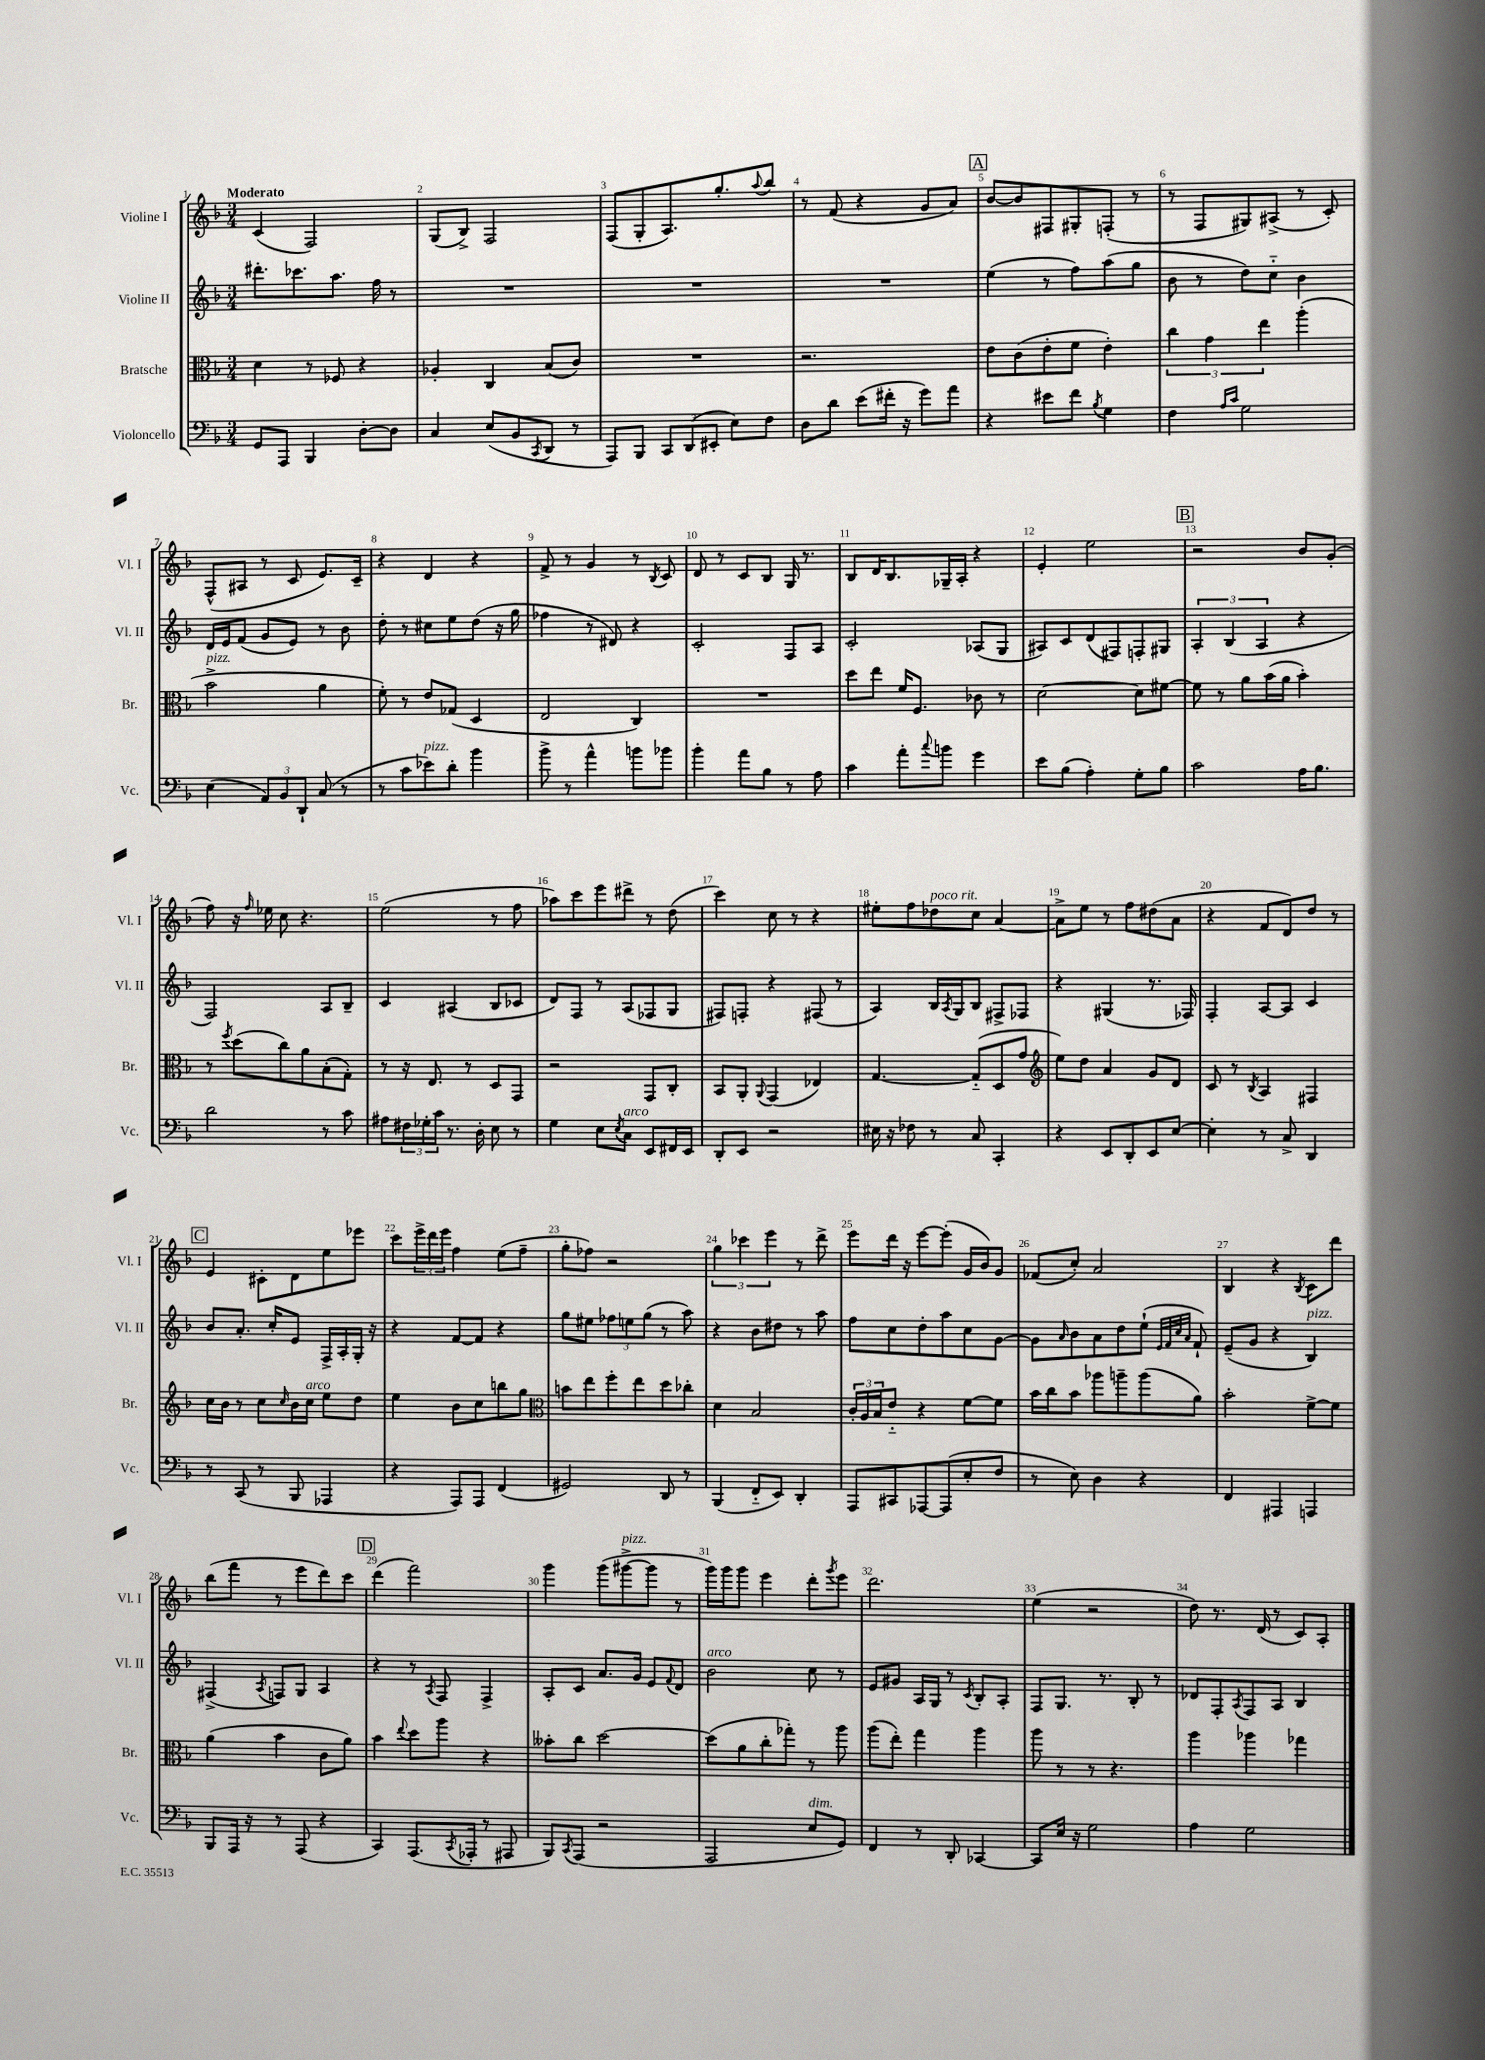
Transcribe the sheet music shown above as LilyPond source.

<<
\new StaffGroup <<
\new Staff = "s0" \with { instrumentName = "Violine I" shortInstrumentName = "Vl. I" } {
    \clef treble \key f \major \numericTimeSignature \time 3/4 \tempo "Moderato"
    c'4( f2) |
    g8( bes8->) f2 |
    f8( g8-. a8.) g''8.-. \appoggiatura { a''8 } bes''8 |
    r8 f'8( r4 g'8 a'8) |
    \mark \markup { \box "A" } bes'8~ bes'8 fis8 gis8-. f8-.( r8 |
    r8 f8 gis8) ais8->( r8 c'8-.) |
    f8-^( ais8 r8 c'8 e'8.) c'16-- |
    r4 d'4 r4 |
    f'8-> r8 g'4 r8 \acciaccatura { bes8 } c'8 |
    d'8 r8 c'8 bes8 g16 r8. |
    bes8 d'16 bes8. ges16-- a16-. r4 |
    e'4-. e''2 |
    \mark \markup { \box "B" } r2 bes'8 g'8-.( |
    f''8) r16 \grace { f''16 } ees''16 c''8 r4. |
    e''2( r8 f''8 |
    aes''8) c'''8 e'''8 dis'''8-> r8 d''8( |
    c'''4) c''8 r8 r4 |
    eis''8-. f''8 des''8^\markup { \italic "poco rit." } c''8 a'4~ |
    a'8-> e''8 r8 f''8 dis''8( a'8 |
    r4 f'8 d'8) d''8 r8 |
    \mark \markup { \box "C" } e'4 cis'8-. d'8 e''8 ees'''8 |
    c'''8 \tuplet 3/2 { e'''16-> d'''16 e'''16 } f''4 e''8( f''8-- |
    g''8-. fes''8) r2 |
    \tuplet 3/2 { g''4 ces'''4 e'''4 } r8 d'''8-> |
    e'''8 d'''16 r16 e'''8~ e'''8-.( g'16 bes'16) g'8 |
    fes'8( c''8-.) a'2 |
    bes4 r4 \acciaccatura { bes8 } c'8 d'''8 |
    bes''8( f'''8 r8 e'''8 d'''8) c'''8 |
    \mark \markup { \box "D" } d'''4( f'''2) |
    g'''4 g'''8( gis'''8~->^\markup { \italic "pizz." } gis'''8 r8 |
    g'''16) g'''16 g'''8 e'''4 d'''8-. \acciaccatura { g'''8 } e'''8 |
    d'''2. |
    e''4( r2 |
    d''8) r8. d'16( r8 c'8) a8-. \bar "|." |
}
\new Staff = "s1" \with { instrumentName = "Violine II" shortInstrumentName = "Vl. II" } {
    \clef treble \key f \major \numericTimeSignature \time 3/4
    dis'''8.-. ces'''8. a''8. f''16 r8 |
    R2. |
    R2. |
    R2. |
    \mark \markup { \box "A" } e''4( r8 f''8) a''8( g''8 |
    bes'8 r8 d''8) c''8-_ bes'4 |
    d'16 e'16 f'8( g'8 e'8) r8 bes'8 |
    d''8-. r8 cis''8 e''8 d''8( r16 g''16 |
    fes''4 r8 dis'8) r4 |
    c'2-. f8 a8 |
    c'2-. aes8( g8 |
    ais8) c'8 d'8( fis8) f8-. gis8 |
    \mark \markup { \box "B" } \tuplet 3/2 { a4-. bes4( a4 } r4 |
    f2) a8 bes8-- |
    c'4 ais4( bes8 ces'8 |
    d'8) f8 r8 a8( fes8 g8 |
    fis8) f8-. r4 fis8( r8 |
    a4) bes16 \acciaccatura { a8 } g16 bes8 fis8-> fes8 |
    r4 gis4( r8. fes16) |
    f4-. a8~ a8 c'4 |
    \mark \markup { \box "C" } bes'8 a'8.-. c''16-. e'8 f16-> a16-. g16-. r16 |
    r4 f'8~ f'8 r4 |
    g''8 eis''8 \tuplet 3/2 { fes''8 e''8 g''8( } r8 a''8) |
    r4 bes'8 dis''8 r8 a''8 |
    f''8 c''8 d''8-. a''8 c''8 g'8~ |
    g'8 \grace { a'16 } bes'8 a'8 d''8 e''8-!( \grace { e'32 f'32 c''32 a'32 } f'8-!) |
    e'8--( g'8 r4 bes4^\markup { \italic "pizz." }) |
    fis4->( \acciaccatura { a8 } f8) g8 a4 |
    \mark \markup { \box "D" } r4 r8 \acciaccatura { a8 } f8 f4-> |
    a8-. c'8 a'8. g'16 e'8 \appoggiatura { f'8 } d'8 |
    bes'2^\markup { \italic "arco" } c''8 r8 |
    e'8 gis'8 a16 g16 r8 \acciaccatura { c'8 } bes8-. a8-. |
    f8 g8. r8. bes8-. r8 |
    des'8 f8-. \acciaccatura { a8 } f8 a8 bes4 \bar "|." |
}
\new Staff = "s2" \with { instrumentName = "Bratsche" shortInstrumentName = "Br." } {
    \clef alto \key f \major \numericTimeSignature \time 3/4
    d'4 r8 fes8 r4 |
    aes4-. c4 bes8( c'8) |
    R2. |
    r2. |
    \mark \markup { \box "A" } e'8 c'8( e'8-. f'8 e'4-.) |
    \tuplet 3/2 { c''4 g'4 e''4 } a''4-.( |
    bes'2->^\markup { \italic "pizz." } a'4 |
    f'8-.) r8 e'8 ges8( d4 |
    e2 c4) |
    R2. |
    d''8 e''8 f'16 f8. ces'8 r8 |
    d'2~ d'8 fis'8~ |
    \mark \markup { \box "B" } fis'8 r8 a'8 bes'16( a'16 bes'4-.) |
    r8 \acciaccatura { f''8 } d''8( c''8) a'8 bes8-.( g8-.) |
    r8 r16 e8. r8 d8 g,8 |
    r2 g,8 c8-. |
    bes,8 a,8-. \appoggiatura { a,8 } g,4( ees4) |
    g4.~ g8-_( d8 g'8 |
    \clef treble e''8) d''8 a'4 g'8 d'8 |
    c'8 r8 \acciaccatura { bes8 } a4 fis4 |
    \mark \markup { \box "C" } c''16 bes'16 r8 c''8 \grace { c''16 } bes'16 c''16^\markup { \italic "arco" } e''8 d''8 |
    e''4 bes'8 c''8 b''8 g''8 |
    \clef alto b'8 e''8 f''8-. e''8 d''8 ces''8-. |
    d'4 bes2 |
    \tuplet 3/2 { c'16-. a16 bes16 } e'8-_ r4 f'8~ f'8 |
    bes'16 c''16 bes'8 aes''8 a''8-- a''8( a'8) |
    bes'2-. f'8~-> f'8 |
    a'4( bes'4 c'8 a'8) |
    \mark \markup { \box "D" } bes'4 \appoggiatura { e''8 } d''8 a''8 r4 |
    beses'8-. c''8 d''2~ |
    d''8( a'8 c''8-. ges''8-.) r8 a''8 |
    a''8( e''8-.) g''4 a''4 |
    a''8 r8 r8 r4. |
    a''4 aes''4 ges''4 \bar "|." |
}
\new Staff = "s3" \with { instrumentName = "Violoncello" shortInstrumentName = "Vc." } {
    \clef bass \key f \major \numericTimeSignature \time 3/4
    g,8 a,,8 bes,,4 d8~-. d8 |
    c4 e8( bes,8 \acciaccatura { c,8 } d,8 r8 |
    a,,8) bes,,8 \tuplet 3/2 { c,8 d,8( eis,8-. } e8) f8 |
    d8 d'8 e'8( fis'16-. r16 g'8) a'8 |
    \mark \markup { \box "A" } r4 eis'8 f'8 \acciaccatura { bes8 } g4 |
    f4 \grace { a16 c'16 } g2 |
    e4( \tuplet 3/2 { a,8) bes,8 d,8-! } c8( r8 |
    r8 c'8 ees'8^\markup { \italic "pizz." }) d'8-. bes'4 |
    bes'8-> r8 a'4-^ b'8 bes'8 |
    bes'4-. a'8 bes8 r8 a8 |
    c'4 a'8-. \appoggiatura { c''8 } b'8 g'4 |
    e'8 bes8( a4-.) g8-. bes8 |
    \mark \markup { \box "B" } c'2 a16 bes8. |
    d'2 r8 c'8 |
    ais8 \tuplet 3/2 { fis16 ges16-. c'16 } r8. d16-. e8 r8 |
    g4 e8 \acciaccatura { e8 } c8^\markup { \italic "arco" } e,8 fis,16 e,16 |
    d,8-. e,8 r2 |
    eis16 r16 fes8 r8 c8 c,4-. |
    r4 e,8 d,8-. e,8 e8~ |
    e4-. r8 c8-> d,4 |
    \mark \markup { \box "C" } r8 c,8( r8 bes,,8 aes,,4 |
    r4 a,,8) a,,8 f,4( |
    gis,2) d,8 r8 |
    bes,,4( f,8-_ e,8) d,4-. |
    a,,8 cis,8 aes,,8~ aes,,8( e8-. f8 |
    r8 e8) d4 r4 |
    f,4 ais,,4 a,,4 |
    bes,,8 a,,16 r16 r8 a,,8( r4 |
    \mark \markup { \box "D" } c,4) a,,8.( \acciaccatura { c,8 } aes,,16-. r8 ais,,8 |
    bes,,8) \acciaccatura { c,8 } a,,8( r2 |
    a,,2 e8^\markup { \italic "dim." } g,8) |
    f,4 r8 d,8-. ces,4~ |
    ces,8 e16 r16 g2 |
    a4 g2 \bar "|." |
}
>>
>>
\layout { \context { \Score \override BarNumber.break-visibility = ##(#f #t #t) barNumberVisibility = #all-bar-numbers-visible } }
